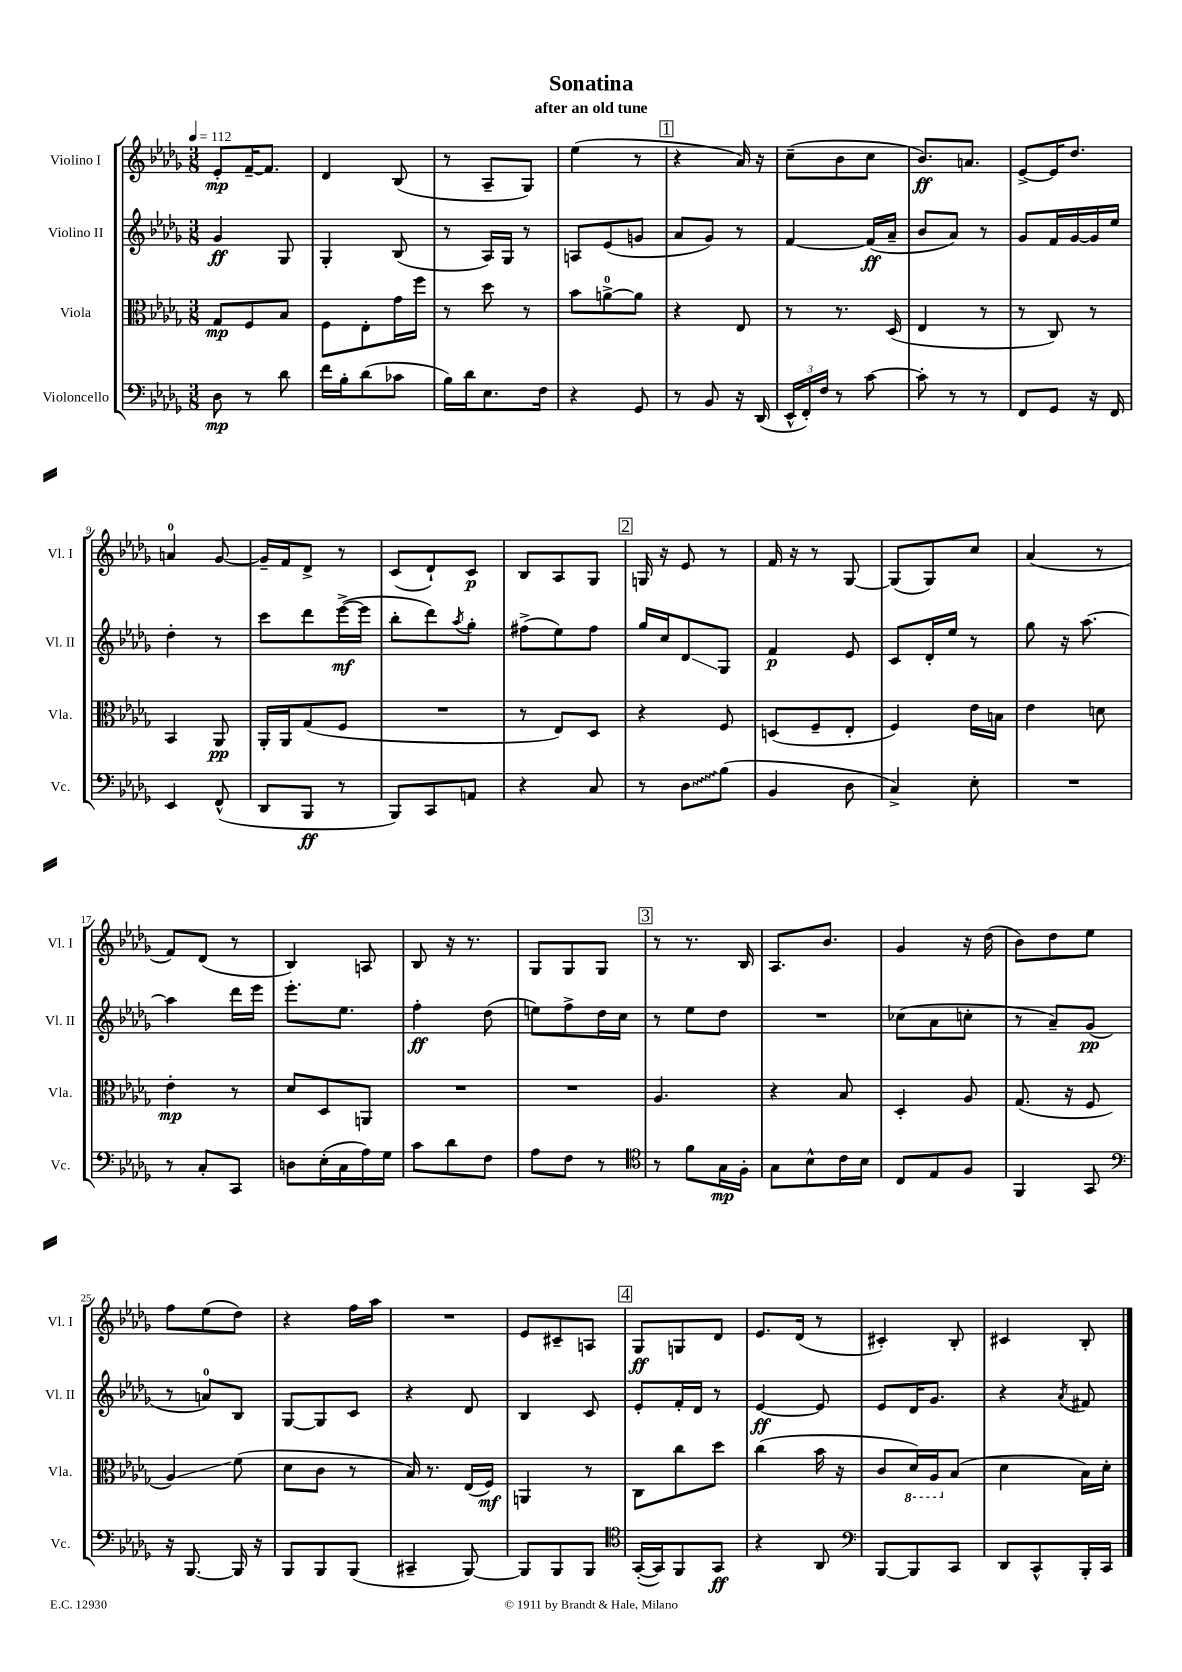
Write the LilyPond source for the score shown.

\header { title = "Sonatina" subtitle = "after an old tune" }
<<
\new StaffGroup <<
\new Staff = "s0" \with { instrumentName = "Violino I" shortInstrumentName = "Vl. I" } {
    \clef treble \key des \major \numericTimeSignature \time 3/8 \tempo 4 = 112
    ees'8-.\mp f'16~-- f'8. |
    des'4 bes8( |
    r8 aes8-- ges8) |
    ees''4( r8 |
    \mark \markup { \box "1" } r4 aes'16) r16 |
    c''8--( bes'8 c''8 |
    bes'8.\ff) a'8. |
    ees'8~-> ees'16 des''8. |
    a'4-0 ges'8~ |
    ges'16-- f'16 des'8-> r8 |
    c'8( des'8-!) c'8\p |
    bes8 aes8 ges8 |
    \mark \markup { \box "2" } g16 r16 ees'8 r8 |
    f'16 r16 r8 ges8~ |
    ges8( ges8) c''8 |
    aes'4( r8 |
    f'8) des'8( r8 |
    bes4) a8 |
    bes8 r16 r8. |
    ges8 ges8 ges8 |
    \mark \markup { \box "3" } r8 r8. bes16 |
    aes8. bes'8. |
    ges'4 r16 des''16( |
    bes'8) des''8 ees''8 |
    f''8 ees''8( des''8) |
    r4 f''16 aes''16 |
    R4. |
    ees'8 cis'8-- a8 |
    \mark \markup { \box "4" } ges8\ff g8 des'8 |
    ees'8. des'16( r8 |
    cis'4-.) bes8-. |
    cis'4 bes8-. \bar "|." |
}
\new Staff = "s1" \with { instrumentName = "Violino II" shortInstrumentName = "Vl. II" } {
    \clef treble \key des \major \numericTimeSignature \time 3/8
    ges'4\ff ges8 |
    ges4-. bes8( |
    r8 aes16) ges16 r8 |
    a8 ees'8( g'8 |
    \mark \markup { \box "1" } aes'8 ges'8) r8 |
    f'4~ f'16\ff( aes'16-- |
    bes'8 aes'8) r8 |
    ges'8 f'16 ges'16~ ges'16 ees''16 |
    des''4-. r8 |
    c'''8 des'''8 ees'''16~->\mf( ees'''16 |
    bes''8-. des'''8) \acciaccatura { aes''8 } ges''8-. |
    fis''8->( ees''8) fis''8 |
    \mark \markup { \box "2" } ges''16 c''16 des'8\glissando ges8 |
    f'4\p ees'8 |
    c'8 des'16-. ees''16 r8 |
    ges''8 r16 aes''8.~ |
    aes''4 des'''16 ees'''16 |
    ees'''8.-. ees''8. |
    f''4-.\ff des''8( |
    e''8) f''8-> des''16 c''16 |
    \mark \markup { \box "3" } r8 ees''8 des''8 |
    R4. |
    ces''8( aes'8 c''8-. |
    r8 aes'8--) ges'8\pp( |
    r8 a'8-0) bes8 |
    ges8~ ges8 c'8 |
    r4 des'8 |
    bes4 c'8 |
    \mark \markup { \box "4" } ees'8-. f'16-. des'16 r8 |
    ees'4~\ff ees'8 |
    ees'8 des'16 ges'8. |
    r4 \acciaccatura { aes'8 } fis'8 \bar "|." |
}
\new Staff = "s2" \with { instrumentName = "Viola" shortInstrumentName = "Vla." } {
    \clef alto \key des \major \numericTimeSignature \time 3/8
    ges8\mp f8 bes8 |
    f8 ees8-. ges'16 f''16 |
    r8 des''8 r8 |
    bes'8 a'8-0~-> a'8 |
    \mark \markup { \box "1" } r4 ees8 |
    r8 r8. des16( |
    ees4 r8 |
    r8 c8) r8 |
    bes,4 aes,8\pp |
    aes,16-. aes,16 ges8( f8 |
    R4. |
    r8 ees8) des8 |
    \mark \markup { \box "2" } r4 f8 |
    d8( f8-- ees8-. |
    f4) ees'16 b16 |
    ees'4 d'8 |
    ees'4-.\mp r8 |
    des'8 des8 a,8 |
    R4. |
    R4. |
    \mark \markup { \box "3" } aes4. |
    r4 bes8 |
    des4-. aes8 |
    ges8.( r16 f8 |
    aes4\glissando) f'8( |
    des'8 c'8 r8 |
    bes16) r8. ees16( f16\mf) |
    a,4 r8 |
    \mark \markup { \box "4" } c8 c''8 des''8 |
    c''4( bes'16 r16 |
    c'8 \ottava #-1 des16) aes,16 \ottava #0 bes8( |
    des'4 bes16) des'16-. \bar "|." |
}
\new Staff = "s3" \with { instrumentName = "Violoncello" shortInstrumentName = "Vc." } {
    \clef bass \key des \major \numericTimeSignature \time 3/8
    des8\mp r8 des'8 |
    f'16 bes16-. des'8( ces'8 |
    bes16) des'16 ees8. f16 |
    r4 ges,8 |
    \mark \markup { \box "1" } r8 bes,8 r16 des,16( |
    \tuplet 3/2 { ees,16-^ f,16-.) f16 } r8 c'8~ |
    c'8-. r8 r8 |
    f,8 ges,8 r16 f,16 |
    ees,4 f,8-^( |
    des,8 bes,,8\ff r8 |
    bes,,8) c,8 a,8 |
    r4 c8 |
    \mark \markup { \box "2" } r8 \once \override Glissando.style = #'zigzag des8\glissando bes8( |
    bes,4 des8 |
    c4->) ees8-. |
    R4. |
    r8 c8-. c,8 |
    d8 ees16-.( c16 aes16) ges16 |
    c'8 des'8 f8 |
    aes8 f8 r8 |
    \mark \markup { \box "3" } \clef tenor r8 f'8 ges16\mp f16-. |
    ges8 bes8-^ c'16 bes16 |
    c8 ees8 f8 |
    f,4 ges,8 |
    \clef bass r16 bes,,8.~ bes,,16 r16 |
    bes,,8 bes,,8 bes,,8( |
    cis,4-- bes,,8~) |
    bes,,8 bes,,8 bes,,8 |
    \mark \markup { \box "4" } \clef tenor ges,16~-.( ges,16) f,8 ges,8\ff |
    r4 aes,8 |
    \clef bass bes,,8~ bes,,8 c,8 |
    des,8 c,8-^ bes,,16-. c,16 \bar "|." |
}
>>
>>
